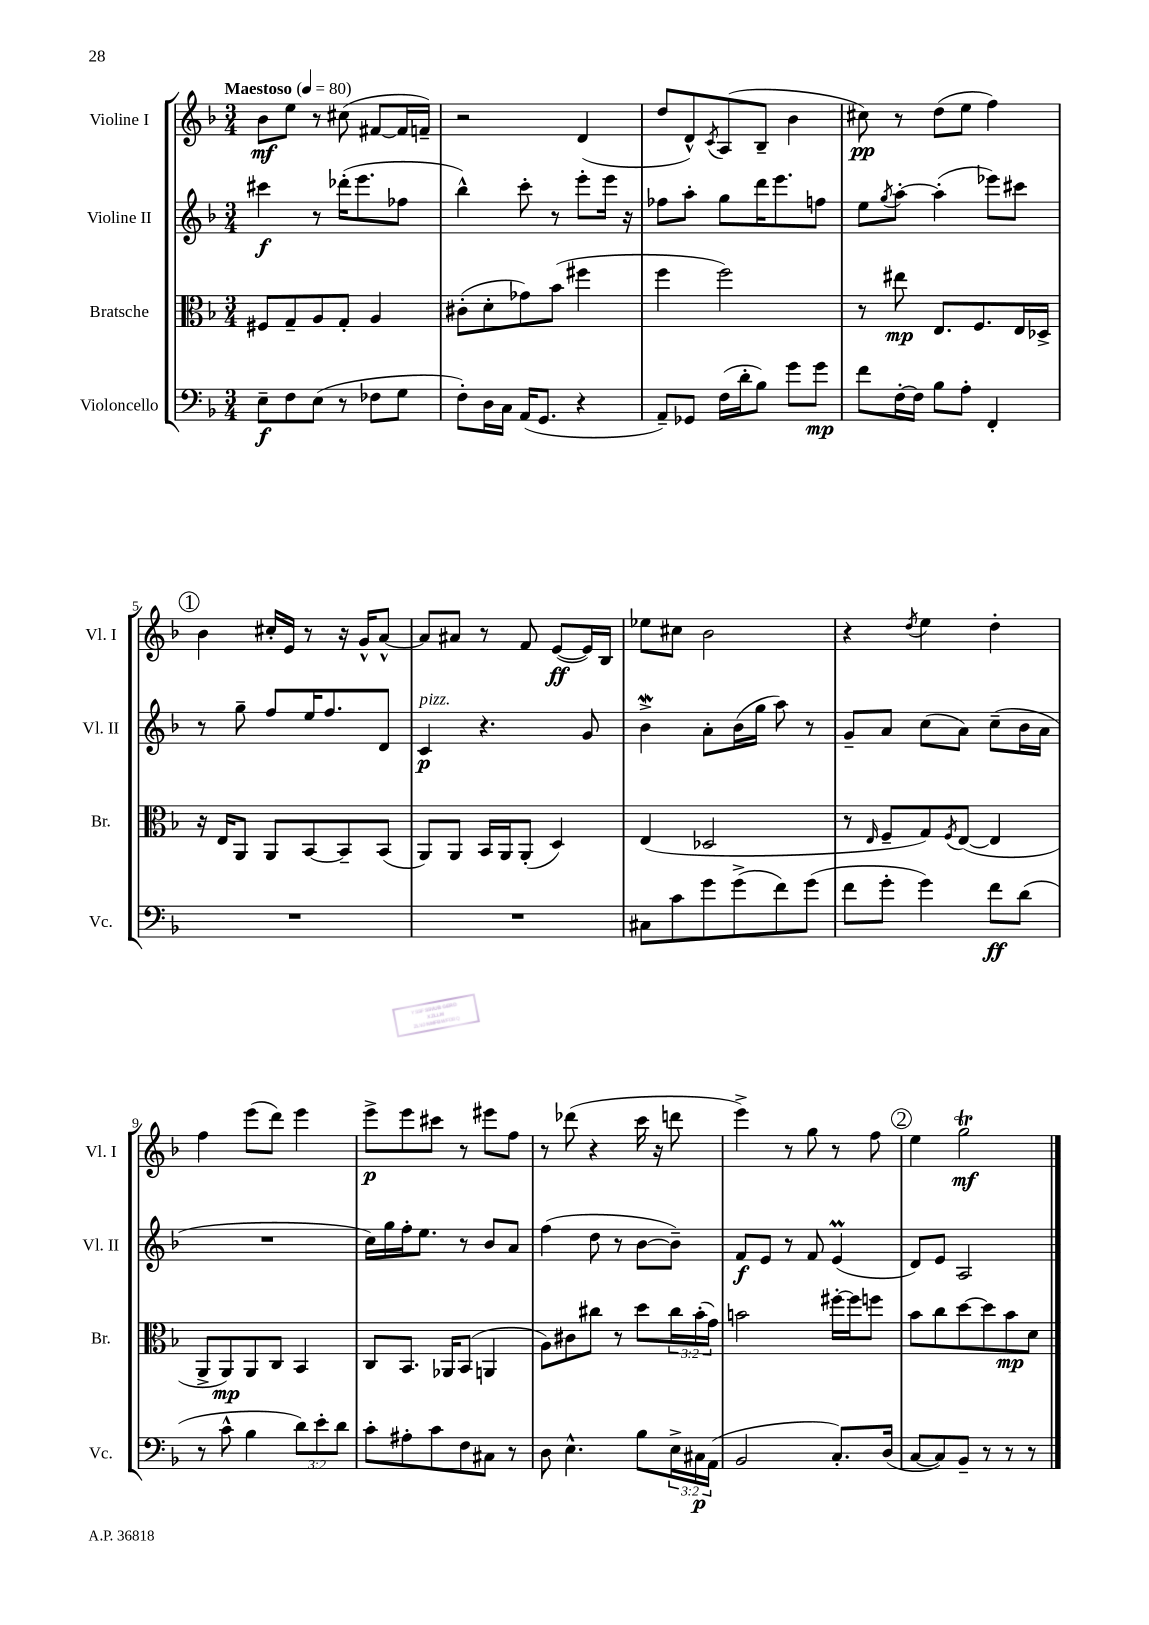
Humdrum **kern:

**kern	**kern	**kern	**kern
*staff4	*staff3	*staff2	*staff1
*clefF4	*clefC3	*clefG2	*clefG2
*k[b-]	*k[b-]	*k[b-]	*k[b-]
*M3/4	*M3/4	*M3/4	*M3/4
*MM80	*MM80	*MM80	*MM80
8E~	8F#	4ccc#	8b-
8F	8G~	.	8ee
(8E	8A	8r	8r
8r	8G'	(16ddd-'	(8cc#
.	.	8.eee	.
8F-	4A	.	[8f#
8G	.	8ff-	16f#]
.	.	.	16f~)
=	=	=	=
8F')	(8c#'	4bb-^^)	2r
16D	8d'	.	.
16C	.	.	.
(16AA	8g-)	8ccc'	.
8.GG	.	.	.
.	(8b-	8r	.
4r	4ff#	8eee'	(4d
.	.	16eee	.
.	.	16r	.
=	=	=	=
8AA~)	4ff	8ff-	8dd
8GG-	.	8aa'	8d^^)
.	.	.	8qc
(16F	2ff)	8gg	(8A
16d'	.	.	.
8B-)	.	16ddd	8B-~
.	.	8.eee	.
8g	.	.	4b-
8g	.	8ff	.
=	=	=	=
8f	8r	8ee	8cc#)
.	.	8qgg	.
[16F'	8ee#	[8aa'	8r
16F]	.	.	.
8B-	8.E	(4aa']	(8dd
8A'	.	.	8ee
.	8.F	.	.
4FF'	.	8eee-)	4ff)
.	16E	8ccc#	.
.	16D-^	.	.
=	=	=	=
2.r	16r	8r	4b-
.	16E	.	.
.	8AA	8gg~	.
.	8AA	8ff	16cc#'
.	.	.	16e
.	[8BB-	16ee	8r
.	.	8.ff	.
.	8BB-~]	.	16r
.	.	.	16g^^
.	(8BB-	8d	[8a^^
=	=	=	=
2.r	8AA)	4c	8a]
.	8AA	.	8a#
.	16BB-	4.r	8r
.	16AA	.	.
.	(8AA'	.	8f
.	4D)	.	([8e
.	.	8g	16e])
.	.	.	16B-
=	=	=	=
8C#	(4E	4b-^	8ee-
8c	.	.	8cc#
8g	2D-	8a'	2b-
(8g^	.	(16b-	.
.	.	16gg	.
8f)	.	8aa)	.
(8g	.	8r	.
=	=	=	=
8f	8r	8g~	4r
.	16qqE	.	.
8g'	8F~	8a	.
.	.	.	8qdd
4g)	8G)	(8cc	4ee
.	8qF	.	.
.	([8E	8a)	.
8f	4E]	(8cc~	4dd'
(8d	.	16b-	.
.	.	16a	.
=	=	=	=
8r	8AA^	2.r	4ff
8c^^	8AA)	.	.
4B-	8AA	.	(8eee
.	8C	.	8ddd)
12d)	4BB-	.	4eee
12e'	.	.	.
12d	.	.	.
=	=	=	=
8c'	8C	16cc)	8eee^
.	.	16gg	.
8A#'	8.BB-	16ff'	8eee
.	.	8.ee	.
8c	.	.	8ccc#
.	16AA-	.	.
8F	(8BB-	8r	8r
8C#	4AA	8b-	8eee#
8r	.	8a	8ff
=	=	=	=
8D	8A)	(4ff	8r
4.E^^	8c#	.	(8ddd-
.	8cc#	8dd	4r
.	8r	8r	.
8B-	8dd	[8b-	16ccc
.	.	.	16r
24E^	24cc#	8b-~])	8ddd
24C#	(24b-'	.	.
(24AA	24g)	.	.
=	=	=	=
2BB-	2b	8f	4eee^)
.	.	8e	.
.	.	8r	8r
.	.	8f	8gg
8.C')	[16ff#'	(4e	8r
.	16ff#]	.	.
.	8ff	.	8ff
(16D	.	.	.
=	=	=	=
[8C	8b-	8d)	4ee
8C])	8cc	8e	.
8BB-~	[8dd	2A	2gg
8r	8dd]	.	.
8r	8b-	.	.
8r	8d	.	.
==	==	==	==
*-	*-	*-	*-
